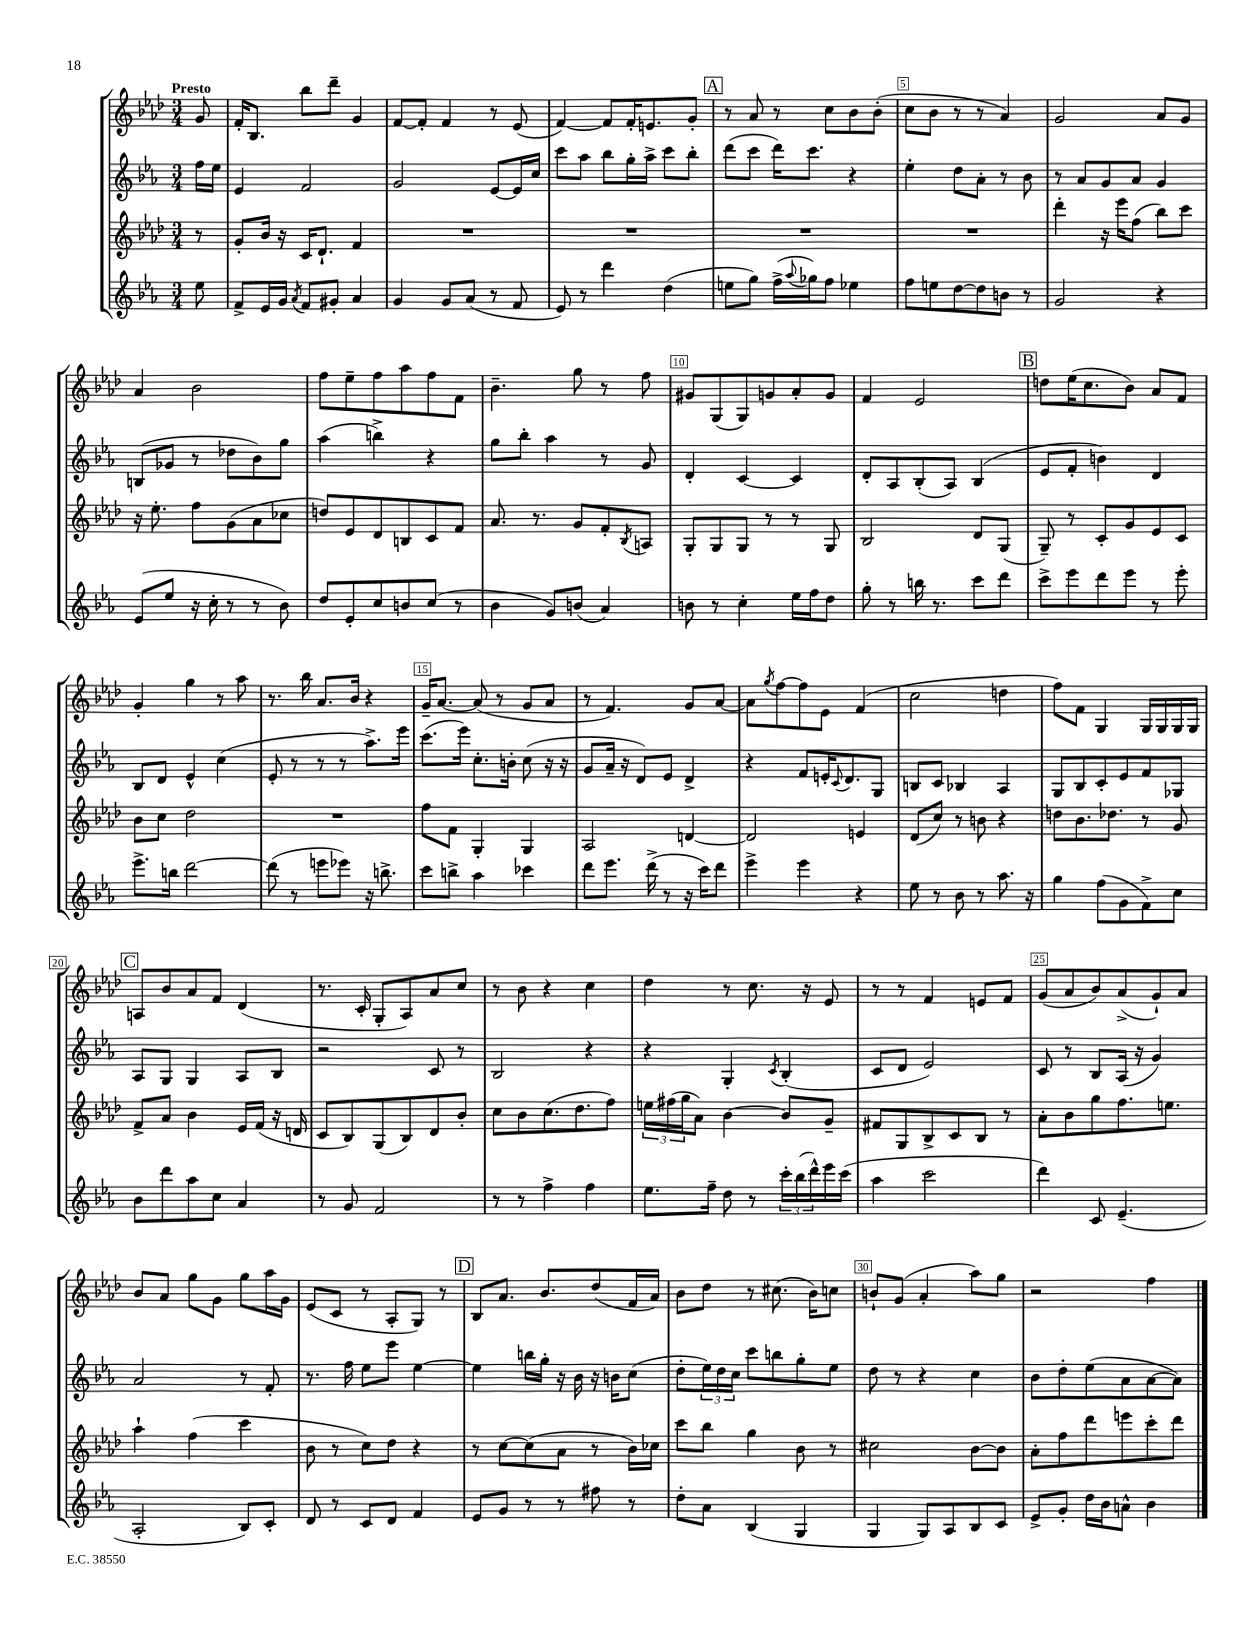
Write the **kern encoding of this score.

**kern	**kern	**kern	**kern
*part4	*part3	*part2	*part1
*staff4	*staff3	*staff2	*staff1
*clefG2	*clefG2	*clefG2	*clefG2
*k[b-e-a-]	*k[b-e-a-d-]	*k[b-e-a-]	*k[b-e-a-d-]
*M3/4	*M3/4	*M3/4	*M3/4
=	=	=	=
!	!	!	!LO:TX:a:B:t=Presto
8ee-\	8r	16ff\LL	8g/
.	.	16ee-\JJ	.
=1	=1	=1	=1
8f^/L	8g'/L	4e-/	16f'/KL
.	.	.	8.B-/J
16e-/L	16b-/Jk	.	.
16g/JJ	16r	.	.
8qa-/	.	.	.
8f/L	16c/KL	2f/	8bb-\L
.	8.d-`/J	.	.
8g#X'/J	.	.	8ddd-~\J
4a-/	4f/	.	4g/
=2	=2	=2	=2
4g/	2.r	2g/	[8f/L
.	.	.	8f'/J]
8g/L	.	.	4f/
(8a-/J	.	.	.
8r	.	[8e-/L	8r
8f/	.	16e-/L]	(8e-/
.	.	16cc/JJ	.
=3	=3	=3	=3
8e-/)	2.r	8ccc\L	[4f/)
8r	.	8aa-\J	.
4ddd\	.	8bb-\L	8f/L]
.	.	16gg'\L	16f'/K
.	.	16aa-^\JJ	8.en/
(4dd\	.	8ccc\L	.
.	.	8bb-'\J	8g'/J
!!LO:REH:place=s1:t=A
=4	=4	=4	=4
8een\L	2.r	(8ddd\L	8r
8gg\J)	.	8ccc\J	8a-/
(16ff^\LL	.	16ddd\KL)	8r
8qqaa-/	.	.	.
16gg-X\J)	.	8.ccc\J	.
8ff\J	.	.	8cc\L
4ee-X\	.	4r	8b-\
.	.	.	(8b-'\J
=5	=5	=5	=5
8ff\L	2.r	4ee-'\	8cc\L
8een\	.	.	8b-\J
[8dd\	.	8dd\L	8r
8dd\]	.	8a-'\J	8r
8bn\J	.	8r	4a-/)
8r	.	8b-\	.
=6	=6	=6	=6
2g/	4ddd-'\	8r	2g/
.	.	8a-/L	.
.	16r	8g/	.
.	16eee-\KL	.	.
.	(8ff\J	8a-/J	.
4r	8bb-\L)	4g/	8a-/L
.	8ccc\J	.	8g/J
!!LO:LB:g=z
=7	=7	=7	=7
(8e-/L	16r	(8Bn/L	4a-/
.	8.ee-'\	.	.
8ee-/J	.	8g-X/J	.
16r	8ff\L	8r	2b-\
16cc'\	.	.	.
8r	(8g\	8dd-X\L	.
8r	8a-\	8b-\)	.
8b-\)	8cc-X\J	8gg\J	.
=8	=8	=8	=8
8dd/L	8ddn/L)	(4aa-\	8ff\L
8e-'/	8e-/	.	8ee-~\
8cc/	8d-/	4bbn^\)	8ff\
8bn/	8Bn/	.	8aa-\
(8cc/J	8c/	4r	8ff\
8r	8f/J	.	8f\J
=9	=9	=9	=9
4b-\	8.a-/	8gg\L	4.b-~\
.	.	8bb-'\J	.
.	8.r	.	.
8g/L)	.	4aa-\	.
(8bn/J	8g/L	.	8gg\
4a-/)	8f'/	8r	8r
.	8qB-/	.	.
.	8An/J	8g/	8ff\
=10	=10	=10	=10
8bn\	8G'/L	4d'/	8g#X/L
8r	8G/	.	(8G/
4cc'\	8G/J	[4c/	8G/)
.	8r	.	8gn/
16ee-\LL	8r	4c/]	8a-'/
16ff\J	.	.	.
8dd\J	8G/	.	8g/J
=11	=11	=11	=11
8gg'\	2B-/	8d'/L	4f/
8r	.	8A-/	.
16bbn\	.	(8B-'/	2e-/
8.r	.	.	.
.	.	8A-/J)	.
8ccc\L	8d-/L	(4B-/	.
8ddd\J	(8G/J	.	.
!!LO:REH:place=s1:t=B
=12	=12	=12	=12
8ccc^\L	8G~/)	8e-/L	8ddn\L
8eee-\	8r	8f'/J	(16ee-\K
.	.	.	8.cc\
8ddd\	8c'/L	4bn\)	.
8eee-\J	8g/	.	8b-\J)
8r	8e-/	4d/	8a-/L
8eee-'\	8c/J	.	8f/J
!!LO:LB:g=z
=13	=13	=13	=13
8.eee-^\L	8b-\L	8B-/L	4g'/
.	8cc\J	8d/J	.
16bbn\Jk	.	.	.
[2ddd\	2dd-\	4e-^^/	4gg\
.	.	(4cc\	8r
.	.	.	8aa-\
=14	=14	=14	=14
(8ddd\]	2.r	8e-'/	8.r
8r	.	8r	.
.	.	.	16bb-\
8eeen\L	.	8r	8.a-/L
8eee-X\J)	.	8r	.
.	.	.	16b-/Jk
16r	.	8.aa-^\L)	4r
8.bbn^\	.	.	.
.	.	16eee-\Jk	.
=15	=15	=15	=15
8ccc\L	8ff\L	(8.ccc\L	16g~/KL
.	.	.	[8.a-/J
8bbn^\J	8f\J	.	.
.	.	16eee-\Jk)	.
4aa-\	4G'/	8.cc'\L	(8a-/]
.	.	.	8r
.	.	16bn'\Jk	.
4ccc-X\	4G/	(8cc\	8g/L
.	.	16r	8a-/J
.	.	16r	.
=16	=16	=16	=16
8ddd\L	2A-/	8g/L	8r
8.eee-\J	.	16a-~/Jk	4.f/)
.	.	16r	.
.	.	8d/L)	.
(16ddd^\	.	.	.
8r	.	8e-/J	.
16r	[4dn/	4d^/	8g/L
16ccc\KL)	.	.	.
8ddd\J	.	.	[8a-/J
=17	=17	=17	=17
4eee-^\	2d/]	4r	8a-\L]
.	.	.	8qgg/
.	.	.	[8ff\
4eee-\	.	8f/L	8ff\]
.	.	16en'/K	8e-\J
.	.	8qqc/	.
.	.	8.d/	.
4r	4en/	.	(4f/
.	.	8G/J	.
=18	=18	=18	=18
8ee-\	(8d-/L	8Bn/L	2cc\
8r	8cc/J)	8c/J	.
8b-\	8r	4B-X/	.
8r	8bn\	.	.
8.aa-\	4r	4A-/	4ddn\
16r	.	.	.
=19	=19	=19	=19
4gg\	8ddn\L	8G/L	8ff\L)
.	8.b-\	8B-/	8f\J
(8ff\L	.	8c'/	4G/
.	8.dd-X\J	.	.
8g\	.	8e-/	.
8f^\)	8r	8f/	16G/LL
.	.	.	16G/
8cc\J	8g/	8G-X/J	16G/
.	.	.	16G/JJ
!!LO:LB:g=z
!!LO:REH:place=s1:t=C
=20	=20	=20	=20
8b-\L	8f^/L	8A-/L	8An/L
8ddd\	8a-/J	8G/J	8b-/
8aa-\	4b-\	4G/	8a-/
8cc\J	.	.	8f/J
4a-/	16e-/LL	8A-/L	(4d-/
.	(16f/JJ	.	.
.	16r	8B-/J	.
.	16dn/	.	.
=21	=21	=21	=21
8r	8c/L	2r	8.r
8g/	8B-/)	.	.
.	.	.	16c'/
2f/	(8G/	.	8G'/L
.	8B-/)	.	8A-/)
.	8d-/	8c/	8a-/
.	8b-'/J	8r	8cc/J
=22	=22	=22	=22
8r	8cc\L	2B-/	8r
8r	8b-\	.	8b-\
4ff^\	(8.cc\	.	4r
.	8.dd-\	.	.
4ff\	.	4r	4cc\
.	8ff\J)	.	.
=23	=23	=23	=23
8.ee-\L	24een\LL	4r	4dd-\
.	(24ff#X\	.	.
.	24gg\J	.	.
.	8a-\J)	.	.
16ff~\Jk	.	.	.
8dd\	[4b-\	4G'/	8r
8r	.	.	8.cc\
.	.	8qc/	.
24ccc'\LL	8b-/L]	(4B-'/	.
(24bb-\	.	.	.
.	.	.	16r
24ddd^^\)	.	.	.
16eee-\	8g~/J	.	8e-/
(16ccc\JJ	.	.	.
=24	=24	=24	=24
4aa-\	8f#X/L	8c/L	8r
.	8G/	8d/J	8r
2ccc\	8B-^/	2e-/)	4f/
.	8c/	.	.
.	8B-/J	.	8en/L
.	8r	.	8f/J
=25	=25	=25	=25
4ddd\)	8a-'\L	8c/	(8g/L
.	8b-\	8r	8a-/
8c/	8gg\	8B-/L	8b-/)
(4.e-~/	8.ff\	(16A-/Jk	(8a-^/
.	.	16r	.
.	.	4g/)	8g`/)
.	8.een\J	.	.
.	.	.	8a-/J
!!LO:LB:g=z
=26	=26	=26	=26
2A-'/	4aa-`\	2a-/	8b-/L
.	.	.	8a-/J
.	(4ff\	.	8gg\L
.	.	.	8g\J
8B-/L)	4ccc\	8r	8gg\L
8c'/J	.	8f'/	16aa-\L
.	.	.	16g\JJ
=27	=27	=27	=27
8d/	8b-\	8.r	(8e-/L
8r	8r	.	8c/J
.	.	16ff\	.
8c/L	8cc\L)	8ee-\L	8r
8d/J	8dd-\J	8eee-\J	8A-'/L
4f/	4r	[4ee-\	8G/J)
.	.	.	8r
!!LO:REH:place=s1:t=D
=28	=28	=28	=28
8e-/L	8r	4ee-\]	8B-/L
8g/J	[8cc\L	.	8.a-/J
8r	(8cc\]	16bbn\LL	.
.	.	16gg'\JJ	8.b-/L
8r	8a-\J	16r	.
.	.	16b-\	.
8ff#X\	8r	16r	(8dd-/
.	.	16bn\KL	.
8r	16b-\LL)	(8cc\J	16f/L
.	16cc-X\JJ	.	16a-/JJ)
=29	=29	=29	=29
8dd'\L	8ccc\L	8dd'\L	8b-\L
8a-\J	8bb-\J	24ee-\L)	8dd-\J
.	.	24dd\	.
.	.	24cc\JJ	.
(4B-/	4gg\	8ccc\L	8r
.	.	8bbn\	(8.cc#X\
4G/	8b-\	8gg'\	.
.	.	.	16b-\KL)
.	8r	8ee-\J	8ccn\J
=30	=30	=30	=30
4G/	2cc#X\	8dd\	8bn`/L
.	.	8r	(8g/J
8G/L)	.	4r	4a-'/
8A-/	.	.	.
8B-/	[8b-\L	4cc\	8aa-\L)
8c/J	8b-\J]	.	8gg\J
=31	=31	=31	=31
8e-^/L	8a-'\L	8b-\L	2r
8g'/J	8ff\	8dd'\	.
16dd\LL	8ddd-\	(8ee-\	.
16b-\J	.	.	.
8an^^\J	8eeen\	8a-\	.
4b-\	8ccc'\	[8a-\	4ff\
.	8ddd-\J	8a-\J])	.
==	==	==	==
*-	*-	*-	*-
